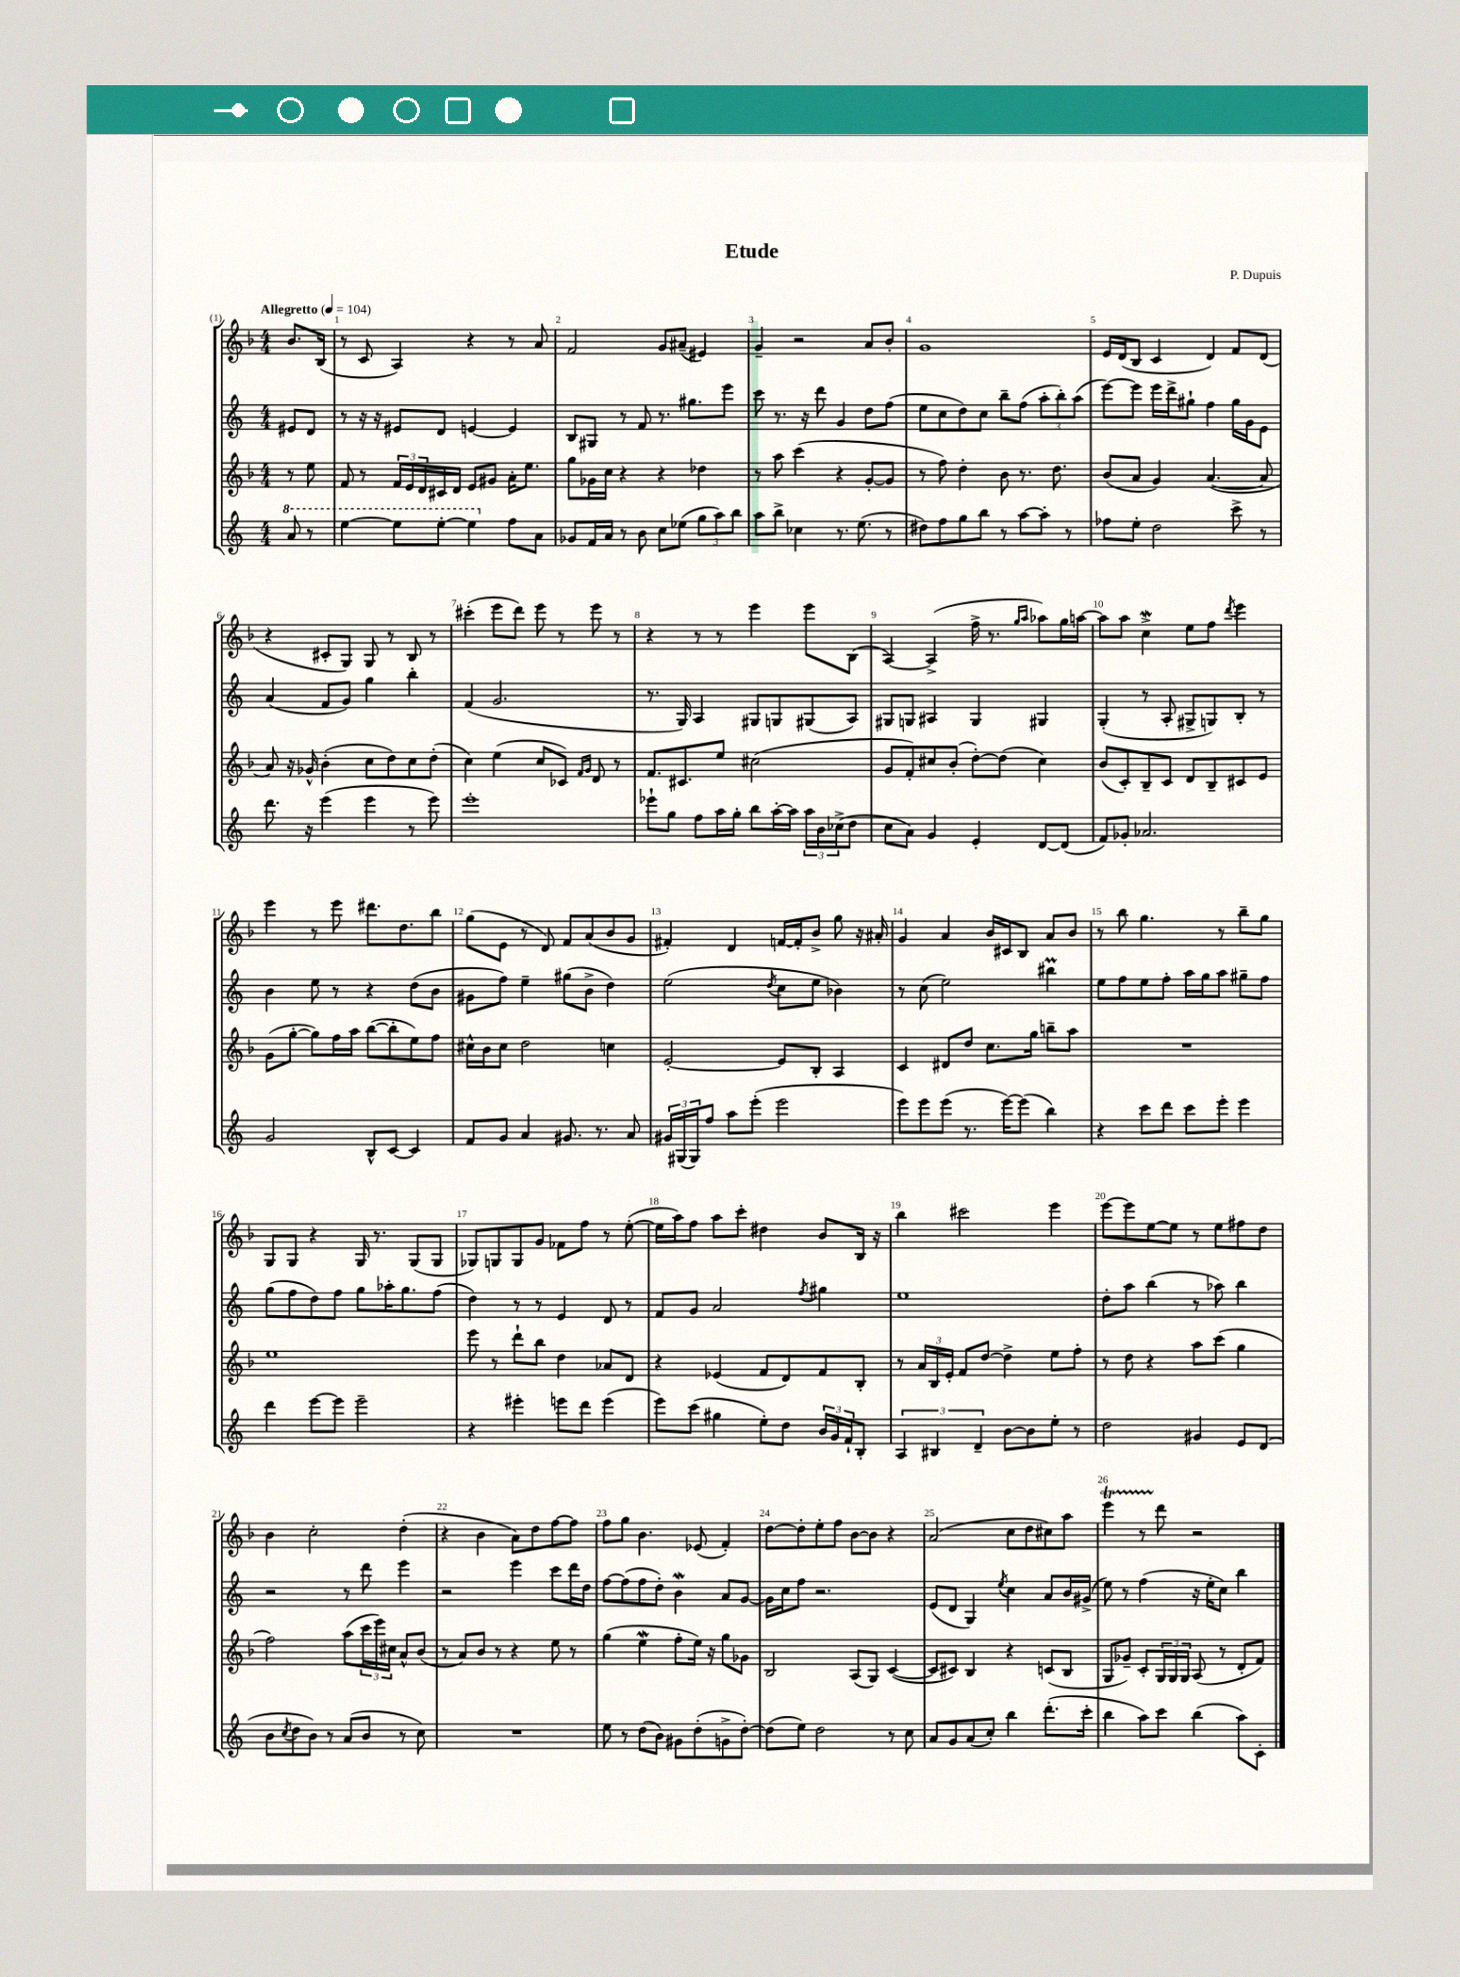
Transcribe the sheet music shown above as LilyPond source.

\header { title = "Etude" composer = "P. Dupuis" }
<<
\new StaffGroup <<
\new Staff = "s0" {
    \clef treble \key f \major \numericTimeSignature \time 4/4 \partial 4 \tempo "Allegretto" 4 = 104
    bes'8. bes16( |
    r8 c'8 a4) r4 r8 a'8 |
    f'2 g'8 ais'8--( eis'4) |
    g'4-- r2 a'8 bes'8-. |
    g'1 |
    e'16 d'16( bes8 c'4 d'4) f'8 d'8( |
    r4 cis'8-. g8) g8 r8 bes8 r8 |
    cis'''4-.( e'''8 d'''8) e'''8 r8 e'''8 r8 |
    r4 r8 r8 e'''4 e'''8 bes8( |
    a4~) a4->( f''16-> r8. \grace { g''16 a''16 } aes''8) g''16 a''16~ |
    a''8 a''8 c''4->\mordent e''8 f''8 \acciaccatura { d'''8 } e'''4 |
    e'''4 r8 e'''8 dis'''8. d''8. bes''8 |
    g''8( e'8 r8 d'8) f'8 a'8( bes'8 g'8 |
    fis'4-.) d'4 f'16~ f'16-. bes'8-> g''8 r16 ais'16-. |
    g'4 a'4 bes'16 cis'16 bes8 a'8 bes'8 |
    r8 bes''8 g''4. r8 bes''8-- g''8 |
    g8 g8 r4 g16 r8. g8( g8 |
    ges8) g8 g8 g'8 fes'8 f''8 r8 e''8~-.( |
    e''16 a''16) f''8 a''8 c'''8-. dis''4 bes'8 bes16 r16 |
    bes''4 cis'''2 e'''4 |
    e'''8~ e'''8 e''8~ e''8 r8 e''8 fis''8 d''8 |
    bes'4 c''2-. d''4-.( |
    r4 bes'4 a'8) d''8 f''8~ f''8 |
    f''8 g''8 bes'4. ees'8( f'4-.) |
    d''8~ d''8-. e''8-. f''8 bes'8~ bes'8 r4 |
    a'2( c''8 d''8 cis''8) a''8 |
    e'''4\startTrillSpan r8 d'''8\stopTrillSpan r2 \bar "|." |
}
\new Staff = "s1" {
    \clef treble \key c \major \numericTimeSignature \time 4/4 \partial 4
    eis'8 d'8 |
    r8 r16 r16 eis'8 d'8 e'4~ e'4 |
    b8 gis8 r8 f'8 r8. gis''8. e'''8 |
    c'''8 r8. r16 d'''8 g'4 d''8 f''8( |
    e''8 c''8 d''8) c''8 b''8-- f''8( \tuplet 3/2 { a''8-. b''8-.) a''8( } |
    e'''8~) e'''8 e'''16 d'''16-> gis''8-! f''4 gis''16 g'16 e'8 |
    a'4( f'8 g'8) g''4 b''4-. |
    f'4( g'2. |
    r8. g16) a4 gis8 g8 gis8( a8) |
    gis8 g8 ais4 g4 gis4 |
    g4-.( r8 a8-. gis8-> g8) b8-. r8 |
    b'4 e''8 r8 r4 d''8( b'8 |
    gis'8 f''8) e''4-- gis''8( b'8-> d''4) |
    e''2( \acciaccatura { d''8 } c''8 e''8 bes'4) |
    r8 c''8( e''2) bis''4\prall |
    e''8 f''8 e''8 f''8-. a''16 g''16 a''8 gis''8-- f''8 |
    g''8( f''8 d''8) f''8 g''8 aes''16-. g''8. f''8( |
    d''4) r8 r8 e'4 d'8 r8 |
    f'8 g'8 a'2 \acciaccatura { f''8 } gis''4 |
    e''1 |
    d''8-. a''8 b''4( r8 aes''8) b''4 |
    r2 r8 d'''8 e'''4 |
    r2 e'''4 c'''8 d'''16 d''16 |
    f''8~ f''8( f''8 d''8-.) b'4\mordent a'8 g'8~ |
    g'16 c''16 f''8 r2. |
    e'8( d'8 g4) \acciaccatura { e''8 } c''4 a'8 b'16 gis'16->( |
    e''8) r8 f''4( r16 e''16-. c''8) b''4 \bar "|." |
}
\new Staff = "s2" {
    \clef treble \key f \major \numericTimeSignature \time 4/4 \partial 4
    r8 e''8 |
    f'8 r8 \tuplet 3/2 { f'16 e'16 d'16 } cis'16 d'16 e'8 gis'8 a'16-. e''8. |
    g''8 ges'16 c''16 r4 r4 des''4 |
    r8 a''8 c'''4( r4 g'8~-. g'8 |
    r8 f''8) d''4-. bes'8 r8. d''8. |
    bes'8( a'8 g'4) a'4.~( a'8 |
    a'8) r16 ges'16-^ bes'4-.( c''8 d''8) c''8 d''8-.( |
    c''4) e''4( c''8 ces'8) \grace { f'16 g'16 } d'8 r8 |
    f'8. cis'8. e''8 cis''2( |
    g'8 f'8-.) cis''8 bes'8-.( d''8~-.) d''8( cis''4) |
    bes'8( c'8-.) bes8-- c'8 d'8 bes8-- cis'8 e'8 |
    g'8( g''8~-. g''8) f''16 a''16 bes''8~( bes''8-. e''8) f''8 |
    cis''16-^ bes'16 cis''8 d''2 c''4 |
    e'2~-. e'8 bes8-. a4 |
    c'4 dis'8 d''8 c''8. g''16 b''8-- a''8 |
    R1 |
    e''1 |
    e'''8 r8 d'''8-! bes''8 d''4 aes'8 d'8 |
    r4 ees'4( f'8 d'8) f'8 bes8-. |
    r8 \tuplet 3/2 { a'16 bes16 e'16-. } f'8 d''8~ d''4-> e''8 f''8-. |
    r8 d''8 r4 a''8 c'''8( g''4 |
    f''2) a''8( \tuplet 3/2 { c'''16 e'''16) cis''16 } a'8-^ bes'8( |
    r8 a'8) bes'8 r8 r4 e''8 r8 |
    g''4( e''4\mordent f''8-. e''16) r16 g''8 ges'8 |
    bes2 a8( g8) c'4~( |
    c'8 cis'8) bes4 r4 c'8( bes8 |
    g8 ges'8--) c'8-. \tuplet 3/2 { g16 g16 g16 } a8( r8 d'8-. f'8) \bar "|." |
}
\new Staff = "s3" {
    \clef treble \key c \major \numericTimeSignature \time 4/4 \partial 4
    \ottava #1 a''8 r8 |
    e'''4~ e'''8 e'''8~-. e'''4 \ottava #0 f''8 a'8 |
    ges'8 f'16 a'16 r8 b'8 c''8 ees''8( \tuplet 3/2 { g''8 a''8) b''8 } |
    a''8 b''8-> ces''4 r8. e''8.( r8 |
    dis''8) f''8 g''8 b''8 r8 a''8~ a''8-. r8 |
    fes''8 e''8-. d''2 c'''8-> r8 |
    d'''8. r16 e'''4( e'''4 r8 e'''8) |
    e'''1-. |
    ees'''8-! g''8 f''8 a''16 g''16-. b''8 a''16~-. a''16 \tuplet 3/2 { a''16 b'16 ces''16->( } d''8 |
    c''8 a'8) g'4 e'4-. d'8~ d'8( |
    f'8) ges'8-. aes'2. |
    g'2 b8-^ c'8~ c'4 |
    f'8 g'8 a'4 gis'8. r8. a'8 |
    \tuplet 3/2 { gis'16 gis16( gis16) } f''8 a''8 e'''8-.( e'''2 |
    e'''8) e'''8 e'''8( r8. e'''16~) e'''8( b''4) |
    r4 c'''8 d'''8 c'''8 e'''8-. e'''4 |
    d'''4 e'''8~ e'''8 e'''2-- |
    r4 eis'''4-. e'''8 d'''8 e'''4( |
    e'''8) c'''8( gis''4 e''8-.) d''8 \tuplet 3/2 { b'16 g'16 f'16-! } b8-. |
    \tuplet 3/2 { a4 bis4 d'4-- } b'8~ b'8 e''8-. r8 |
    d''2 gis'4 e'8 d'8( |
    b'8 \acciaccatura { c''8 } d''8 b'8) r8 a'8( b'8 r8 c''8) |
    R1 |
    e''8 r8 d''8( b'8) gis'8 d''8-.( g'8-> d''8~-.) |
    d''8( e''8) d''2 r8 c''8 |
    a'8 g'8 a'8( c''8-.) b''4 d'''8.-.( c'''16-. |
    b''4 a''8) c'''8 b''4( a''8) c'8-. \bar "|." |
}
>>
>>
\layout { \context { \Score \override BarNumber.break-visibility = ##(#f #t #t) barNumberVisibility = #all-bar-numbers-visible } }
